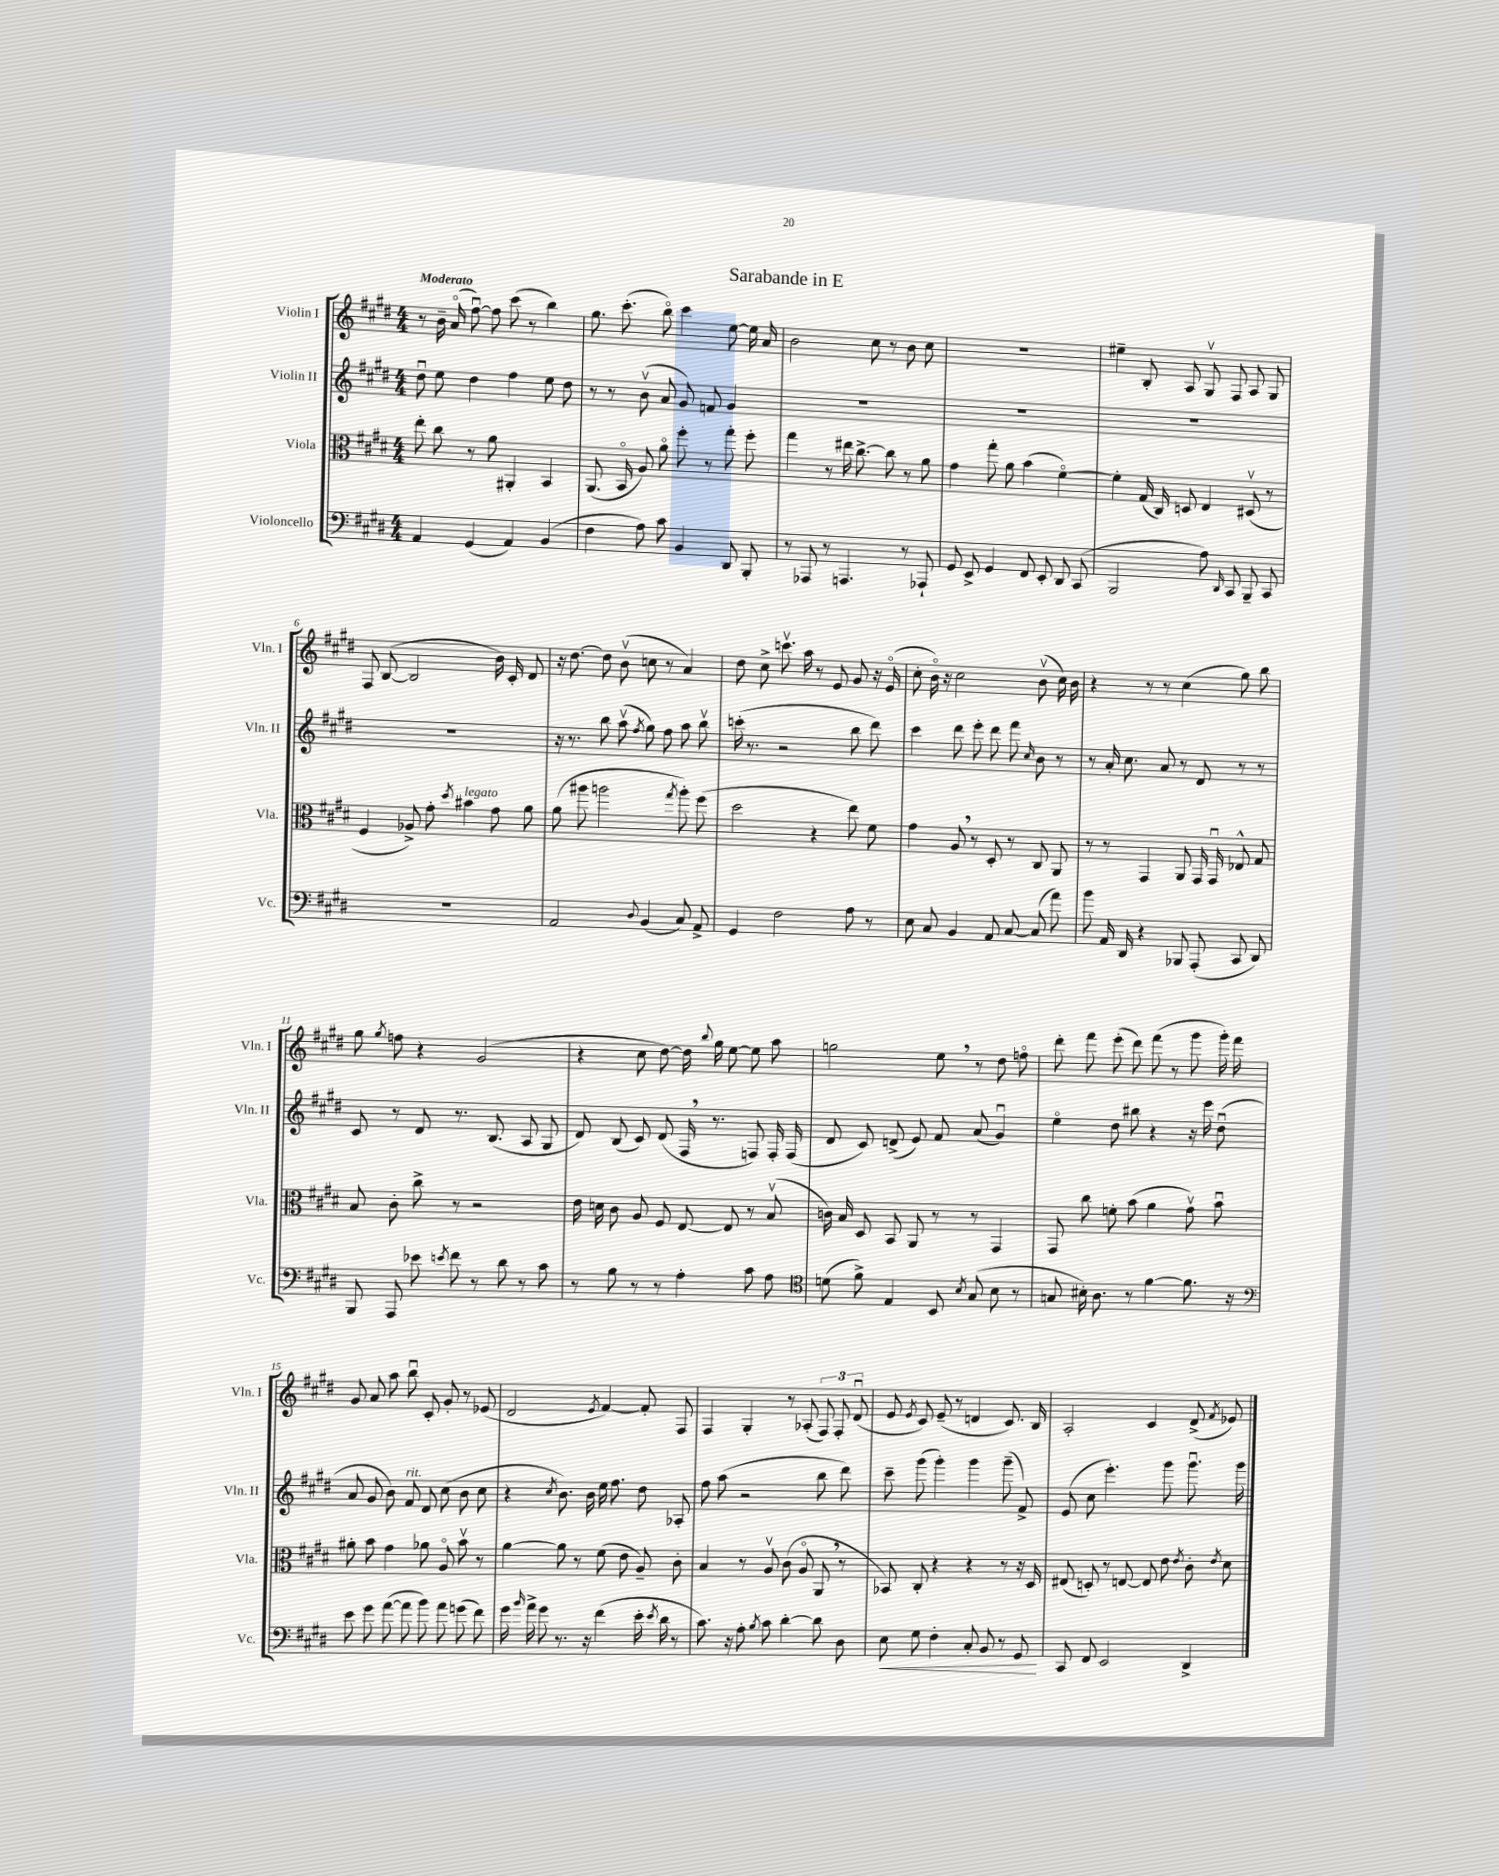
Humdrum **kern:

**kern	**kern	**kern	**kern
*staff4	*staff3	*staff2	*staff1
*clefF4	*clefC3	*clefG2	*clefG2
*k[f#c#g#d#]	*k[f#c#g#d#]	*k[f#c#g#d#]	*k[f#c#g#d#]
*M4/4	*M4/4	*M4/4	*M4/4
4AA/	8ee'\	8dd#u\	8r
.	8cc#\	8ee\	16b~\
.	.	.	(16ao/
(4GG#/	8r	4dd#\	[8ff#u\)
.	8a\	.	8ff#\]
4AA/)	4AA#'/	4ff#\	(8ccc#\
.	.	.	8r
(4BB/	4BB/	8ee\	4bb\)
.	.	8dd#\	.
=	=	=	=
4F#\	(8.AA/	8r	8.gg#\
.	.	8r	.
.	16BBo/	.	(8.ccc#'\
8A\)	8A/)	(8bv\	.
8c#\	8ao\	8a/	8bbo\)
4BB/	8ff#'\	8g#/)	4ccc#\
.	8r	8f/	.
8DD#/	8gg#'\	4g#/	[8ee\
8BBB'/	8ff#'\	.	16ee\]
.	.	.	16a/
=	=	=	=
8r	4gg#\	1r	2b\
8AAA-/	.	.	.
8r	8r	.	.
4.AAA/	16ee#\	.	.
.	[8.cc#^\	.	.
.	.	.	8cc#\
.	8cc#\]	.	8r
8r	8r	.	8b\
8AAA-`/	8a\	.	8cc#\
=	=	=	=
8GG#/	4g#\	1r	1r
8EE^/	.	.	.
4GG#/	8gg#'\	.	.
.	8a\	.	.
8FF#/	(4b\	.	.
8EE'/	.	.	.
8DD#/	[4f#o\)	.	.
(8CC#/	.	.	.
=	=	=	=
2BBB/	4f#'\]	1r	4ee#~\
.	(16G#/	.	8B'/
.	16C#/)	.	.
.	8D/	.	8A/
8A\)	4E/	.	8G#v/
16qqDD#/	.	.	.
8CC#/	.	.	8F#/
8BBB~/	(8D#v/	.	8A/
8CC#/	8r	.	8G#/
=	=	=	=
1r	4F#/	1r	8F#/
.	.	.	([8B/
.	8A-^/)	.	2B/]
.	8g#'\	.	.
.	8qdd#/	.	.
.	4b#\	.	.
.	8g#\	.	16b\)
.	.	.	16c#'/
.	8a\	.	8d#/
=	=	=	=
2AA/	(8a\	16r	16r
.	.	8.r	[8.dd#\
.	8aa#\	.	.
.	2aa\	8bb\	8dd#\]
.	.	(8aav\	(8bv\
8qqD#/	.	8qff#/	.
(4BB/	.	8gg#\)	8cc\
.	.	8ff#\	8r
.	8qgg#/	.	.
8C#/)	8aa'\)	8aa\	4a/)
8AA^/	(8ff#\	8bbv\	.
=	=	=	=
4GG#/	2dd#\	(16ccc'\	8dd#\
.	.	8.r	.
.	.	.	8cc#^\
2F#\	.	2r	8.cccv\
.	.	.	16aa\
.	4r	.	8r
.	.	.	8e/
8A\	8ee\)	8bb\	8g#/
8r	8f#\	8ddd#\)	16r
.	.	.	(16eo/
=	=	=	=
8E\	4g#\	4ccc#\	8cc#'\
8C#/	.	.	16bo\)
.	.	.	16r
4BB/	8A/	8ddd#\	2cc#\
.	8r	8eee'\	.
8AA/	8D#'/	8ddd#\	.
[8C#/	8r	8fff#\	.
.	.	16qqcc#/	.
(8C#/]	8C#/	8b\	(8bv\
8a\)	8AA/	8r	16cc#\)
.	.	.	16b\
=	=	=	=
8b\	8r	8r	4r
16AA/	8r	16a'/	.
16DD#/	.	8.cc#\	.
4r	4GG#/	.	8r
.	.	8a/	8r
8BBB-/	8AA/	8r	(4cc#\
(8AAA'/	16GG#/	8d#/	.
.	16GG#u/	.	.
8CC#/	8E-^^/	8r	8gg#\)
8DD#/)	8G#/	8r	8bb\
=	=	=	=
8BBB/	8B/	8c#/	8gg#\
.	.	.	8qgg#/
8AAA/	8c#'\	8r	8ff\
8e-\	8cc#^\	8d#/	4r
8qe/	.	.	.
8f#\	8r	8.r	.
8r	2r	.	(2g#/
.	.	(8.B/	.
8d#\	.	.	.
8r	.	8A/	.
8c#\	.	8G#/	.
=	=	=	=
8r	16e\	8d#/)	4r
.	16d\	.	.
8B\	8c#\	(8B/	.
8r	8A/	8c#/)	8cc#\
8r	8F#/	(8d#/	[8dd#\)
4A'\	[8E/	16F#/	16dd#\]
.	.	.	8qqbb/
.	.	8.r	16gg#\
.	8E/]	.	[8ee\
8c#\	8r	8F/)	8ee\]
8A\	(8Bv/	16F'/	8aa\
.	.	(16F/	.
=	=	=	=
*clefC4	*	*	*
(8d\	16c\)	8d#/	2gg\
.	16B/	.	.
8f#^\)	8D#/	8c#/)	.
4E/	8BB/	(8d^/	.
.	8AA/	8e/)	.
8BB/	8r	8f#/	8ee\
8qB/	.	.	.
(8G#/	8r	(8a/	8r
8B\	4GG#/	4g#u/)	8dd#\
8r	.	.	8ffo\
=	=	=	=
8G/	8GG#/	4eeo\	8ddd#'\
16B#'\)	8cc#\	.	8fff#\
8.A\	.	.	.
.	8f'\	8dd#\	(8eee'\
8r	(8b\	8bb#\	8ddd#\)
[4f#\	4a\	4r	(8fff#\
.	.	.	8r
8.f#\]	8g#v\)	16r	8ggg#\
.	.	16eee\	.
.	8bu\	(8dd#u\	16ggg#'\)
16r	.	.	16fff#\
=	=	=	=
*clefF4	*	*	*
8e\	8a#'\	8a/	8g#/
8g#\	8b\	8g#/	8a/
([8a\	4g#\	8b\)	8aa\
8a\]	.	8f#/	8bbu\
8b\)	8a-\	8d#/	8c#'/
8a\	8Ao/	(8cc#\	8g#'/
(8g\	8bv\	8b\	8r
8f#\)	8r	8cc#\	(8e-/
=	=	=	=
16g#\	[4a\	4r	2d#/
16qqb/	.	.	.
16a^\	.	.	.
8g#\	.	.	.
.	.	8qcc#/	.
8.r	8a\]	8.b\)	.
.	8r	.	.
16r	.	16b\	.
.	.	.	8qe/
(4f#\	(8f#\	16ee\	[4f#/)
.	.	8.ff#\	.
.	8e\	.	.
16e'\	8A~/)	8dd#\	8f#'/]
8qe/	.	.	.
16d#\	.	.	.
8r	8c#'\	8A-'/	8F#/
=	=	=	=
8.c#\)	4B/	8ff#\	4F#/
.	.	(8aa\	.
16r	.	.	.
8A'\	8r	2r	4G#'/
8qB/	.	.	.
8c#\	8Av/	.	.
[4d#'\	(8c#\	.	8r
.	8Ao/	.	(8A-'/
8d#\]	8AA/	8bb\	12F#/)
.	.	.	12F#'/
8D#\	8r	8ddd#\)	.
.	.	.	(12d#u/
=	=	=	=
8E\	8BB-/)	8ccc#~\	8e/
.	.	.	8qe/
8G#\	8C#'/	(8ggg#\	8c#/)
4F#'\	4r	4ggg#'\)	(8e~/
.	.	.	8r
8C#'/	4r	4ggg#\	4d/
8BB/	.	.	.
8r	8r	(8ggg#~\	8.c#/)
8GG#/	16r	8f#^/)	.
.	16D#/	.	16B/
=	=	=	=
8CC#/	(8E#/	(8e/	2A'/
8FF#/	8D'/)	8cc#\	.
2EE/	8r	4.eee'\)	.
.	[8E/	.	.
.	8E/]	.	4c#/
.	8e\	8ggg#\	.
.	8qe/	.	.
4DD#^/	8c#'\	8.ggg#u\	(8d#^/
.	8qe/	.	8qf#/
.	8d#\	.	8e-/)
.	.	16ggg#\	.
==	==	==	==
*-	*-	*-	*-
